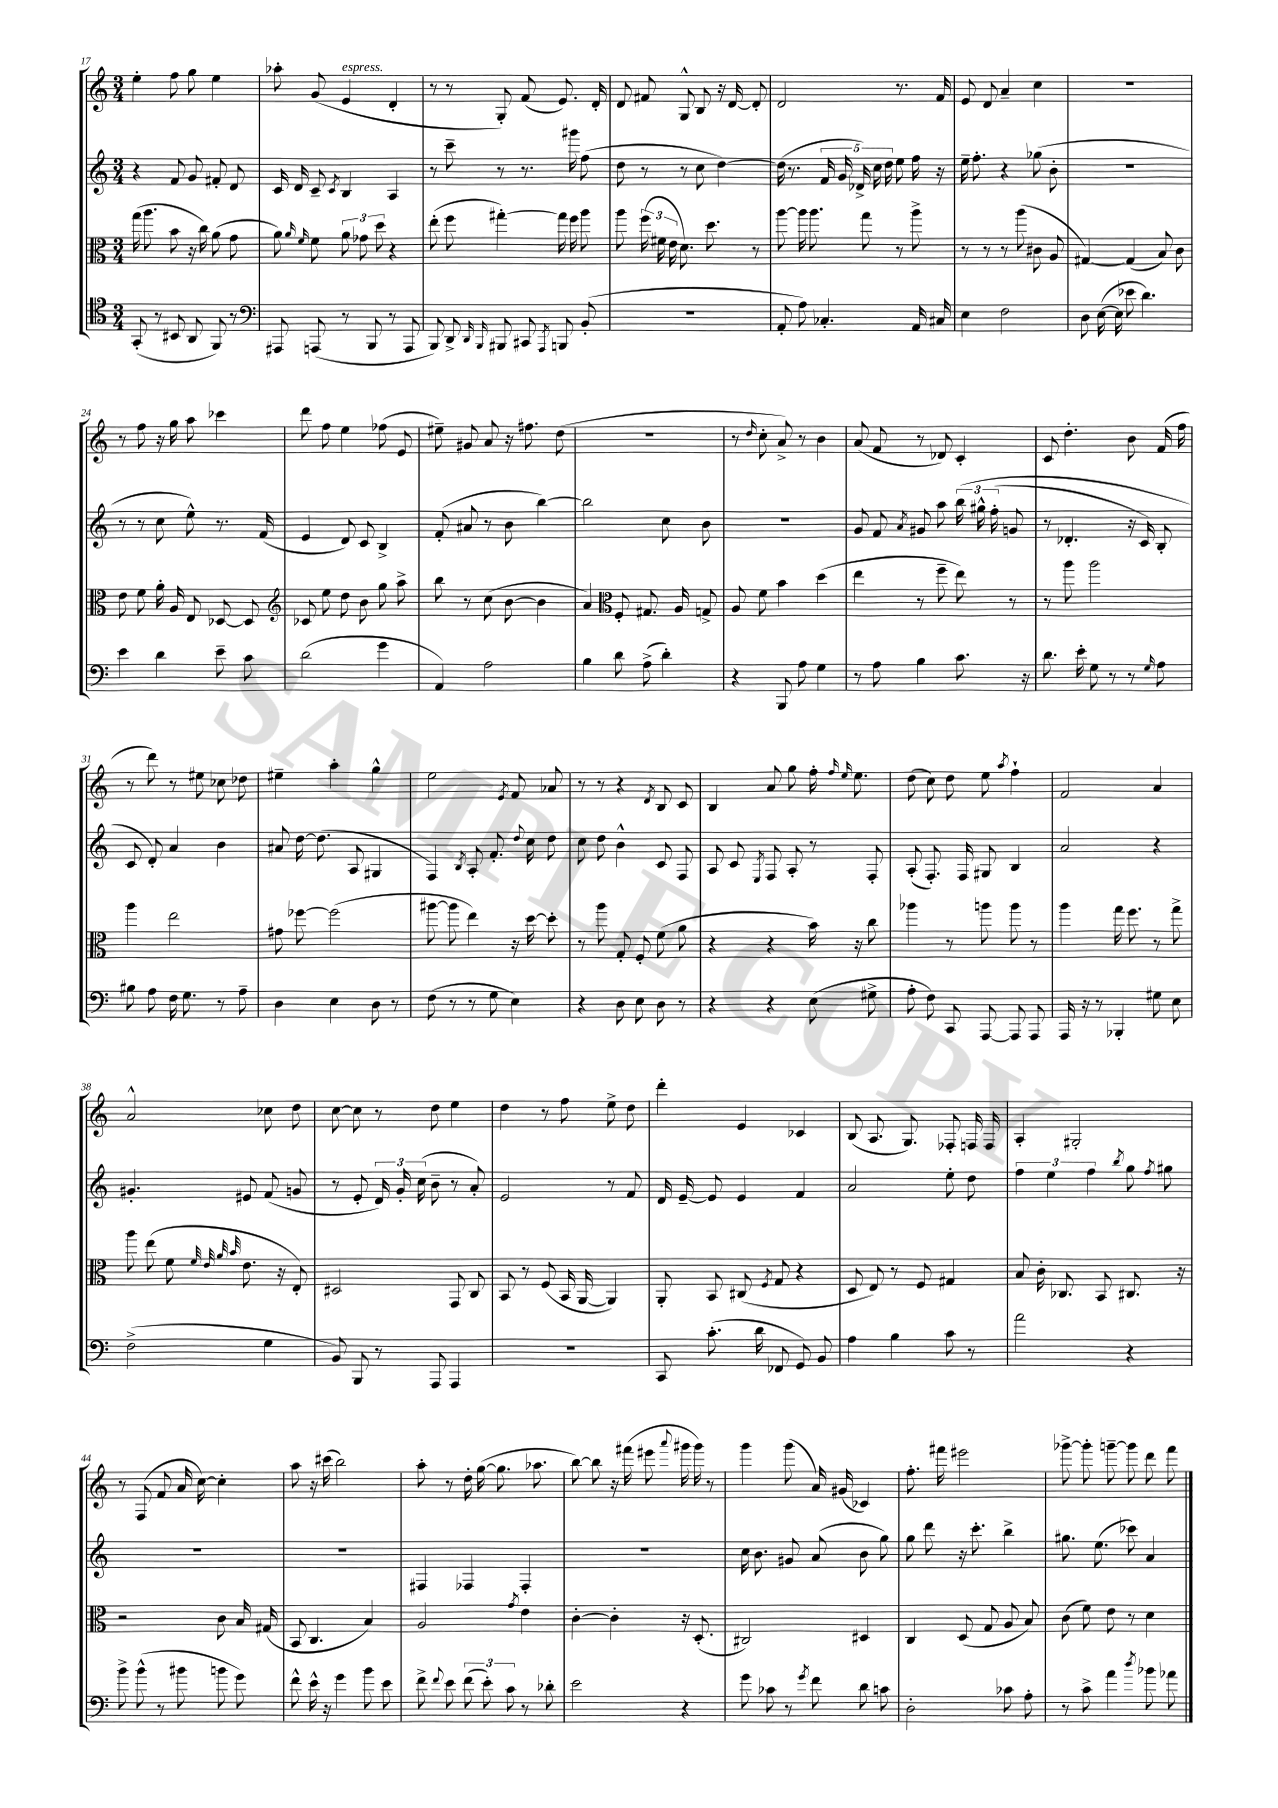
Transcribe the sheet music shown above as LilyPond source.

<<
\new StaffGroup <<
\new Staff = "s0" {
    \clef treble \key c \major \numericTimeSignature \time 3/4
    \autoBeamOff e''4-. f''8 g''8 e''4 |
    aes''8-. g'8( e'4^\markup { \italic "espress." } d'4-. |
    r8 r8 g8-.) f'8( e'8.) d'16-. |
    d'8 fis'8 g8-^ b8 r16 d'16~ d'8-. |
    d'2 r8. f'16 |
    e'8 d'8 a'4-- c''4 |
    R2. |
    r8 f''8 r16 g''16 a''8 ces'''4 |
    d'''8 f''8 e''4 fes''8( e'8 |
    eis''8--) gis'8 a'8 r16 fis''8. d''8( |
    R2. |
    r8 \grace { d''16 } c''8-. a'8->) r8 b'4 |
    a'8( f'8 r8 des'8) c'4-. |
    c'8 d''4.-. b'8 f'16( f''16 |
    r8 d'''8) r8 eis''8 ces''8 des''8 |
    eis''4-- a''4-. g''4-^ |
    e''2 \acciaccatura { e'8 } f'8 aes'8 |
    r8 r8 r4 \acciaccatura { d'8 } b8 c'8 |
    b4 a'8 g''8 f''16-. \grace { f''16 e''16 } e''8. |
    d''8( c''8) d''8 e''8 \acciaccatura { a''8 } f''4-! |
    f'2 a'4 |
    a'2-^ ces''8 d''8 |
    c''8~ c''8 r8 d''8 e''4 |
    d''4 r8 f''8 e''8-> d''8 |
    d'''4-. e'4 ces'4 |
    b8( a8. g8.) fes8-. f16 f16 |
    a4-. gis2-. |
    r8 f8( f'8 a'16 c''16~) c''4-. |
    a''8 r16 cis'''16( b''2) |
    a''8-. r8 d''16-. g''16~( g''8. aes''8. |
    b''8~) b''8 r16 fis'''16( eis'''8 \appoggiatura { a'''8 } gis'''16 gis'''16) r8 |
    g'''4 g'''8( a'16) gis'16( ces'4) |
    f''8.-. fis'''16 eis'''2 |
    ges'''8~-> ges'''8-. g'''8~-- g'''8 d'''8 f'''8 \bar "|." |
}
\new Staff = "s1" {
    \clef treble \key c \major \numericTimeSignature \time 3/4
    \autoBeamOff r4 f'8 g'8 fis'8-. d'8 |
    c'16 d'16 c'8-- \acciaccatura { c'8 } b4 a4 |
    r8 c'''8-- r8 r8. gis'''16 f''8( |
    d''8 r8 r8 c''8 d''4~) |
    d''16( r8. \tuplet 5/4 { f'16 g'16 des'16->) c''16 d''16 } e''8 f''16 r16 |
    e''16-- f''8.-. r4 ges''8( b'8-. |
    R2. |
    r8 r8 c''8 e''8-^) r8. f'16( |
    e'4 d'8) c'8 b4-> |
    f'8-.( ais'8 r8 b'8 b''4~) |
    b''2 c''8 b'8 |
    R2. |
    g'8 f'8 \acciaccatura { a'8 } gis'8 a''8 \tuplet 3/2 { b''16\( gis''16-^ f''16-.( } g'8 |
    r8 des'4.-. r16 c'16) b8-. |
    c'8 d'8-.\) a'4 b'4 |
    ais'8 d''16~ d''8.( a8 gis4 |
    f4) \acciaccatura { b8 } a8-. f'8.-. \appoggiatura { d''8 } c''16 d''8 |
    c''8 d''8 b'4-^ c'8 f8 |
    a8 c'8 \acciaccatura { e8 } f8 a8-. r8 f8-. |
    a8-.( f8.-.) f16 gis8 b4 |
    a'2 r4 |
    gis'4.-. eis'8 f'8( g'8 |
    r8 e'8-. \tuplet 3/2 { d'16) g'16-. c''16( } b'8-- r8 a'8-.) |
    e'2 r8 f'8 |
    d'16 e'16~-- e'8 e'4 f'4 |
    a'2 e''8-. d''8 |
    \tuplet 3/2 { f''4 e''4 f''4 } \acciaccatura { b''8 } g''8 \acciaccatura { f''8 } gis''8 |
    R2. |
    R2. |
    fis4 fes4 fes4-. |
    R2. |
    c''16 b'8. gis'8 a'8( b'8 g''8) |
    g''8 d'''8 r16 c'''8.-. b''4-> |
    gis''8. e''8.( ces'''8) a'4 \bar "|." |
}
\new Staff = "s2" {
    \clef alto \key c \major \numericTimeSignature \time 3/4
    \autoBeamOff g''16( a''8. b'8 r16 c''16) a'8( g'8 |
    a'8) \grace { a'16 f'16 } f'8 \tuplet 3/2 { a'8 ges'8 d''8 } r4 |
    e''8-.( f''8 gis''4~-.) gis''16 f''16 a''8 |
    a''8 \tuplet 3/2 { f''16( fis'16 e'16 } d'8.) d''8. r8 |
    a''8~ a''16 a''8. g''8 r8 a''8-> |
    r8 r8 r8 a''8( cis'8 a8 |
    gis4~) gis4( b8) c'8 |
    e'8 f'8 a'16-. a16 e8 des8~ des8 |
    \clef treble ces'8 e''8 d''8 b'8 g''8 a''8-> |
    b''8 r8 c''8( b'8~ b'4 |
    a'4) \clef alto f8-. gis8. a16 g8-> |
    a8 f'8 b'4 d''4( |
    e''4 r8 f''8-- e''8) r8 |
    r8 a''8 a''2 |
    a''4 e''2 |
    gis'8 fes''8~ fes''2( |
    ais''8~ ais''8 e''4) r16 d''16~ d''8-. |
    r8 a''8 g8-. f8-. f'8( a'8 |
    r4 r4 b'16) r16 c''8 |
    aes''4 r8 a''8 a''8 r8 |
    a''4 g''16 f''8. r8 g''8-> |
    a''8 e''8( f'8 \grace { f'32 e'32 a'32 b'32 } e'8. r16 e8-.) |
    dis2 g,8 c8 |
    b,8 r8 f8( b,16 a,16~ a,4) |
    a,8-. b,8 cis8( \acciaccatura { f8 } g8 r4 |
    d8 e8) r8 f8 gis4 |
    b8 c'16-. ces8. b,8 cis8. r16 |
    r2 c'8 b16 gis16( |
    b,8 c4. b4) |
    a2 \acciaccatura { g'8 } e'4 |
    c'4~-. c'4-. r16 d8.-.( |
    cis2) dis4 |
    c4 d8( g8 a8 b8) |
    c'8( f'8) e'8 r8 d'4 \bar "|." |
}
\new Staff = "s3" {
    \clef tenor \key c \major \numericTimeSignature \time 3/4
    \autoBeamOff g,8-.( r8 bis,8 a,8 f,8) r8 |
    \clef bass ais,,8 a,,8( r8 b,,8 r8 a,,8 |
    b,,8) d,8-> \grace { d,16 b,,16 } bis,,8 cis,8 \acciaccatura { a,,8 } b,,8 b,8-.( |
    R2. |
    a,8-. a8) ces4.-. a,16 cis16 |
    e4 f2 |
    d8 e16~( e16 ees'8 d'4.) |
    e'4 d'4 e'8-- c'8 |
    d'2( g'4 |
    a,4) a2 |
    b4 d'8 a8->( d'4-.) |
    r4 b,,8 a8 g4 |
    r8 a8 b4 c'8. r16 |
    d'8. e'16-. g8 r8 r8 \grace { g16 } a8 |
    bis8 a8 f16 g8. r8 a8-- |
    d4 e4 d8 r8 |
    f8( r8 r8 g8 e4) |
    r4 d8 e8 d8 r8 |
    r4 r4 e8( gis8-> |
    a8-. f8) c,8 a,,8~ a,,8 a,,8 |
    a,,16 r16 r8 bes,,4-. gis8 e8 |
    f2->( g4 |
    b,8) b,,8 r8 a,,8 a,,4 |
    R2. |
    c,8 c'8.-.( d'16 fes,8 g,8) b,8 |
    a4 b4 c'8 r8 |
    a'2 r4 |
    b'8-> b'8-^( r8 bis'8 b'8 g'8) |
    f'8-^ e'16-^ r16 g'4 b'8 e'8 |
    f'8-> \appoggiatura { f'8 } e'8 \tuplet 3/2 { f'8( e'8-.) c'8 } r8 des'8-. |
    e'2 r4 |
    g'8 ces'8 r8 \acciaccatura { g'8 } f'8 d'8 c'8 |
    d2-. ces'8 a8-. |
    r8 c'8-> a'4 \acciaccatura { d''8 } bes'8 aes'8 \bar "|." |
}
>>
>>
\layout { \context { \Score currentBarNumber = #17 } }
